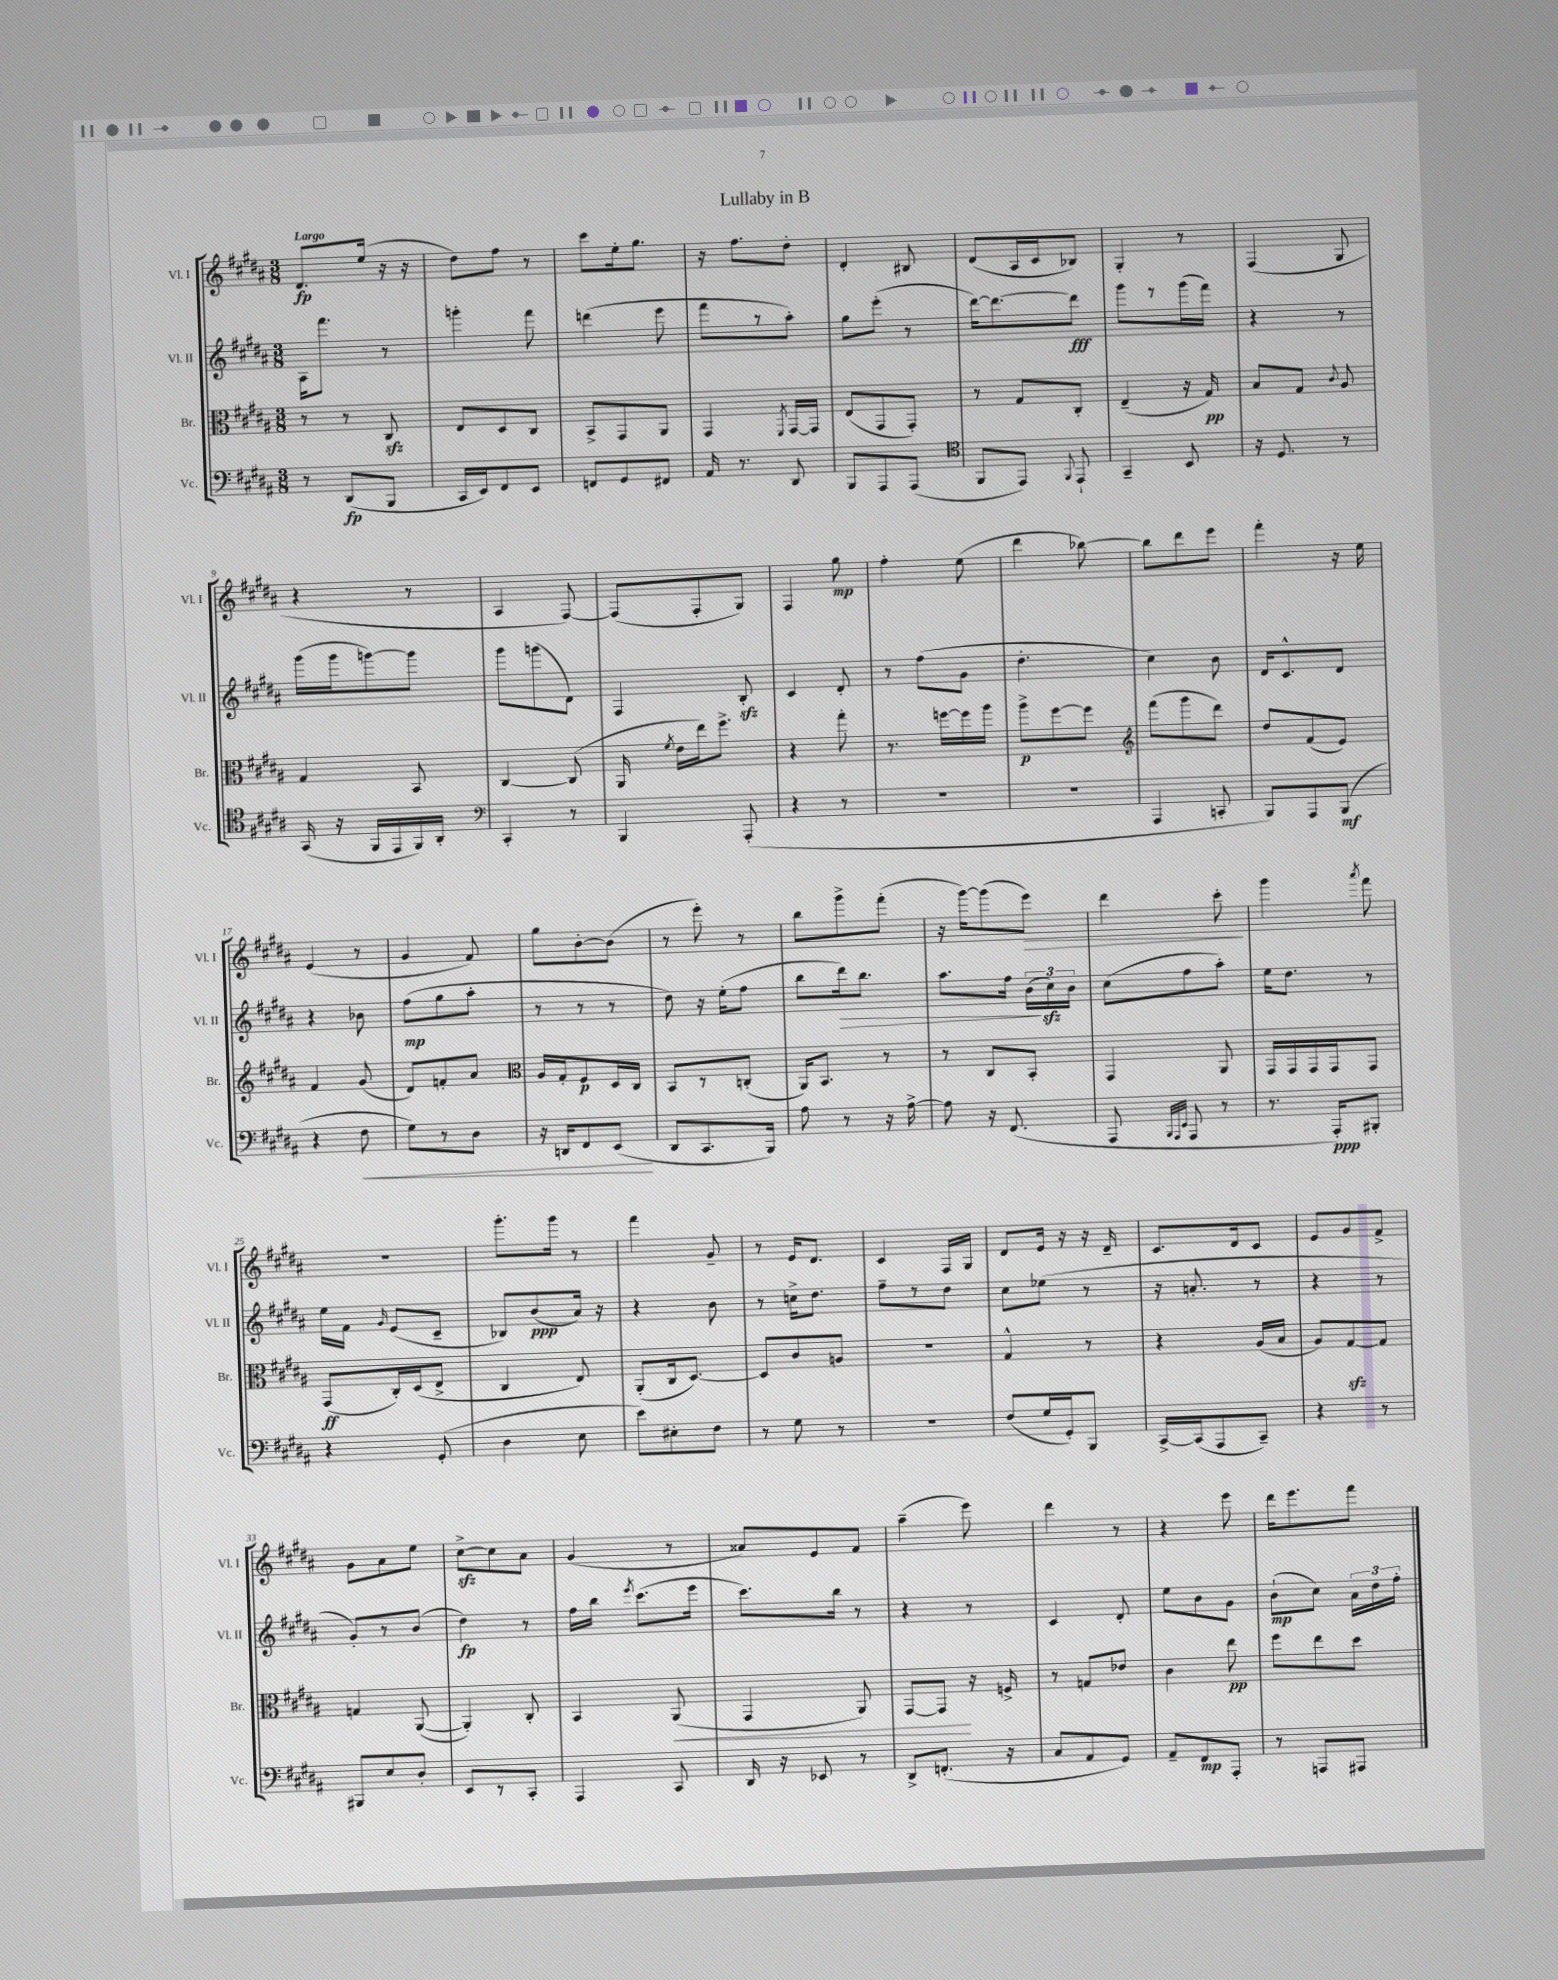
\header { title = "Lullaby in B" }
<<
\new StaffGroup <<
\new Staff = "s0" \with { instrumentName = "Vl. I" shortInstrumentName = "Vl. I" } {
    \clef treble \key b \major \numericTimeSignature \time 3/8 \tempo "Largo"
    \autoBeamOff dis'8.[\fp e''16]( r16 r16 |
    dis''8[) fis''8] r8 |
    cis'''8[ e''16-. gis''8.] |
    r16 fis''8.[ dis''8]-. |
    dis'4-. bis8 |
    dis'8[( ais16 cis'16 bes8]) |
    gis4-. r8 |
    fis4( gis8 |
    r4 r8 |
    ais4 fis8~) |
    fis8[( fis8-. gis8]) |
    fis4 gis''8\mp |
    fis''4-. e''8( |
    dis'''4 bes''8~) |
    bes''8[ dis'''8 e'''8] |
    fis'''4-. r16 e''16 |
    e'4( r8 |
    gis'4 fis'8) |
    gis''8[ b'8~-. b'8]( |
    r8 e'''8-.) r8 |
    b''8[ gis'''8-> fis'''8]-.( |
    r16 gis'''16[~) gis'''8( e'''8]\>) |
    dis'''4 cis'''8-.\! |
    gis'''4 \acciaccatura { ais'''8 } fis'''8 |
    R4. |
    gis'''8.[-. gis'''16] r8 |
    fis'''4 gis'8-- |
    r8 e'16[ dis'8.] |
    cis'4 fis16[ gis16] |
    dis'8[ e'16] r16 r16 dis'16-- |
    cis'8.[ dis'16 cis'8] |
    e'8[ gis'8 fis'8]-> |
    gis'8[ ais'8 e''8] |
    cis''8[~->\sfz cis''8 ais'8] |
    gis'4( r8 |
    aisis'8[) e'8 fis'8] |
    ais''4--( e'''8) |
    dis'''4 r8 |
    r4 e'''8 |
    dis'''16[ e'''8. fis'''8] \bar "|." |
}
\new Staff = "s1" \with { instrumentName = "Vl. II" shortInstrumentName = "Vl. II" } {
    \clef treble \key b \major \numericTimeSignature \time 3/8
    \autoBeamOff ais16[ fis'''8.] r8 |
    g'''4-. fis'''8 |
    d'''4( e'''8 |
    fis'''8[ r8 ais''8]-.) |
    gis''8[ e'''8]-.( r8 |
    dis'''16[~) dis'''8.~ dis'''8]\fff |
    gis'''8[ r8 gis'''16( fis'''16]) |
    r4 r8 |
    gis'''16[( gis'''16 g'''8~) g'''8] |
    gis'''8[ g'''8( dis'8]) |
    fis4 b8-.\sfz |
    cis'4 dis'8-. |
    r8 fis''8[( gis'8] |
    dis''4.-. |
    cis''4) b'8 |
    dis'16[ cis'8.-^ dis'8] |
    r4 bes'8 |
    fis''8[\mp( gis''8 ais''8]-. |
    r8 r8 r8 |
    dis''8) r16 e''16[-.( fis''8] |
    b''8[ dis'''16\>) b''8.] |
    ais''8.[ fis''16] \tuplet 3/2 { b'16[\!( cis''16\sfz) b'16] } |
    cis''8[( fis''8 ais''8]-.) |
    e''16[ dis''8.] r8 |
    e''16[ fis'16] \grace { gis'16 } e'8[( cis'8]-- |
    bes8[) b'8\ppp( ais'16]) r16 |
    r4 b'8 |
    r8 c''16[-> dis''8.] |
    fis''8[-- r8 dis''8] |
    cis''8[ ees''8]( r8 |
    r16 a'8.-. r8 |
    r4 r8 |
    gis'8[-.) r8 b'8]( |
    dis''4\fp) r8 |
    fis''16[ b''16] \acciaccatura { e'''8 } cis'''8.[( e'''16] |
    cis'''8.[) b''16] r8 |
    r4 r8 |
    cis'4 dis'8-. |
    e''8[ b'8 gis'8] |
    b'8[-!\mp( cis''8]) \tuplet 3/2 { ais'16[ dis''16 fis''16]-. } \bar "|." |
}
\new Staff = "s2" \with { instrumentName = "Br." shortInstrumentName = "Br." } {
    \clef alto \key b \major \numericTimeSignature \time 3/8
    \autoBeamOff r8 r8 cis8\sfz |
    e8[ dis8 cis8] |
    b,8[-> gis,8 ais,8] |
    gis,4 \acciaccatura { fis,8 } gis,16[~ gis,16] |
    e8[( gis,8 gis,8]-.) |
    r8 gis8[ cis8]-. |
    e4--( r16 gis16\pp) |
    b8[ gis8] \appoggiatura { cis'8 } ais8 |
    gis4 b,8 |
    cis4~ cis8( |
    ais,16 \acciaccatura { fis'8 } e'16[ e''16) fis''8.]-> |
    r4 gis''8-. |
    r8. f''16[~ f''16 ais''16] |
    ais''8[->\p fis''8~ fis''8] |
    \clef treble fis'''8[( gis'''8 dis'''8]) |
    dis''8[ fis'8( e'8]) |
    fis'4 gis'8( |
    dis'8[) f'8-. ais'8] |
    \clef alto ais16[ gis16-. fis8\p dis16 cis16] |
    b,8[ r8 c8]-.( |
    ais,16[) b,8.] r8 |
    r8 cis8[ b,8]-. |
    gis,4 ais,8 |
    gis,16[ gis,16 gis,16 gis,16 gis,8] |
    gis,8[\ff( cis16-.) dis16( e8]-> |
    cis4 e8) |
    ais,8[-.( cis16 dis8.]~) |
    dis8[ cis'8 a8] |
    R4. |
    gis4-^ r8 |
    r4 ais16[( b16] |
    ais8[) gis8~\sfz gis8] |
    g4 ais,8~( |
    ais,4-.) cis8-. |
    b,4 ais,8\<( |
    gis,4 ais,8) |
    gis,8[~ gis,8]\! r16 f16-> |
    r8 g8[ ees'8] |
    cis'4 e''8\pp |
    fis''8[ e''8 dis''8] \bar "|." |
}
\new Staff = "s3" \with { instrumentName = "Vc." shortInstrumentName = "Vc." } {
    \clef bass \key b \major \numericTimeSignature \time 3/8
    \autoBeamOff r8 dis,8[\fp( b,,8] |
    cis,16[ e,16) fis,8 e,8] |
    f,8[ gis,8 fis,8] |
    ais,16 r8. dis,8 |
    b,,8[ ais,,8 ais,,8]( |
    \clef tenor fis,8[ e,8]) \appoggiatura { fis,8 } e,8-! |
    gis,4-- b,8 |
    r16 dis8. r8 |
    gis,16( r16 fis,16[ e,16 fis,16) ais,16]-. |
    \clef bass cis,4-. r8 |
    b,,4 ais,,8-.( |
    r4 r8 |
    R4. |
    R4. |
    ais,,4 c,8-. |
    b,,8[) ais,,8 b,,8]\mf( |
    r4 fis8\< |
    gis8[) r8 dis8] |
    r16 d,16[ fis,8 e,8]\!( |
    dis,8[ cis,8. b,,16]) |
    ais8 r8 r16 ais16~-> |
    ais8 r16 fis,8.( |
    ais,,8 \grace { b,,32[ ais,,32 e,32] } ais,,8 r8 |
    r8. ais,,16[-.\ppp) bis,,8]-. |
    r4 gis,8-.( |
    dis4 e8 |
    e'8[) eis8-. fis8] |
    r8 gis8 r8 |
    R4. |
    fis8[( gis16 gis,16-.) b,,8] |
    cis,16[~-> cis,16( ais,,8 cis,8]--) |
    r4 r8 |
    bis,,8[ e8 dis8]-. |
    e,8[ r8 cis,8]-. |
    ais,,4 cis,8 |
    dis,16 r16 ees,8 r8 |
    dis,8[-> f,8.]-.( r16 |
    cis8[ ais,8 gis,8]) |
    ais,8[-- fis,8\mp ais,,8]-. |
    r8 a,,8[ ais,,8] \bar "|." |
}
>>
>>
